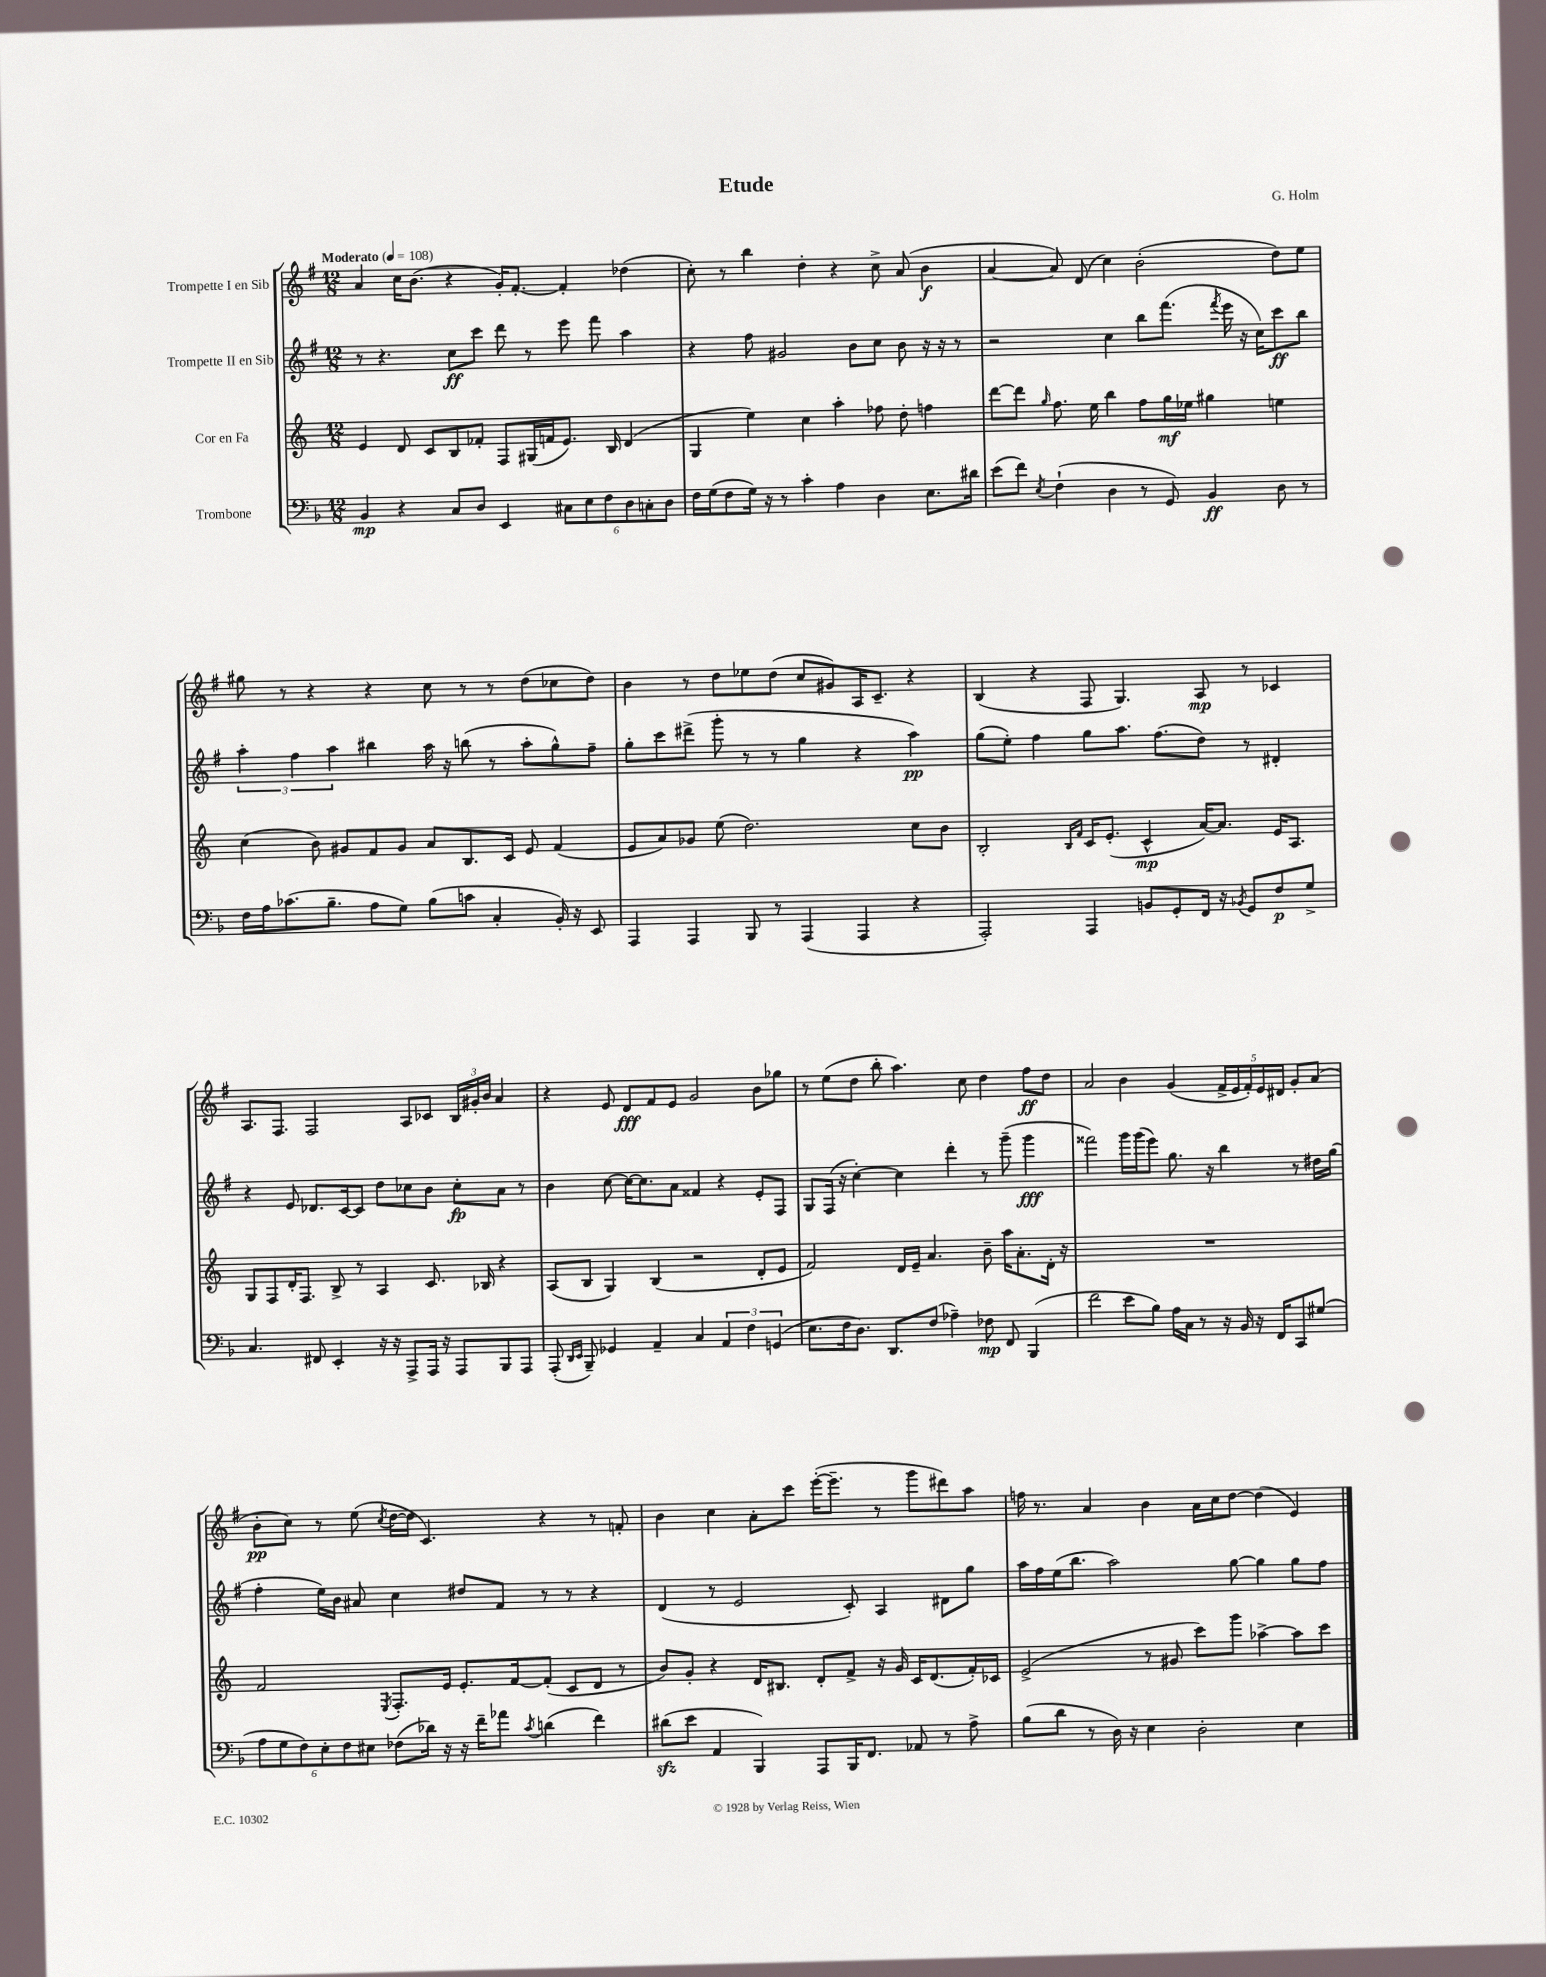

**kern	**kern	**kern	**kern
*staff4	*staff3	*staff2	*staff1
*clefF4	*clefG2	*clefG2	*clefG2
*k[b-]	*k[]	*k[f#]	*k[f#]
*M12/8	*M12/8	*M12/8	*M12/8
*MM108	*MM108	*MM108	*MM108
4BB-/	4e/	8r	4a/
.	.	4.r	.
4r	8d/	.	16cc\LK
.	.	.	(8.b\J
.	8c/L	.	.
8C/L	8B/	8cc\L	4r
8D/J	8f-'/J	8ccc\J	.
4EE/	8F/L	8ddd\	16g'/LK)
.	.	.	[8.f#'/J
.	(16G#/L	8r	.
.	16f/J	.	.
12C#\L	8.e/J)	8eee\	4f#'/]
12E\	.	.	.
.	.	8fff#\	.
12F\	.	.	.
.	16B/	.	.
12D\	(4d/	4aa\	(4dd-\
12C'\	.	.	.
12D\J	.	.	.
=	=	=	=
16F\LL	4G/	4r	8cc'\)
(16G\J	.	.	.
8F\	.	.	8r
16G\Jk)	4ee\)	8ff#\	4bb\
16r	.	.	.
8r	.	2g#/	.
4c'\	4cc\	.	4dd'\
4A\	4aa'\	.	4r
.	.	8b\L	.
4D\	8ff-\	8cc\J	8cc^\
.	8dd'\	8b\	(8a/
8.E\L	4ff\	16r	4b\
.	.	16r	.
.	.	8r	.
16d#\Jk	.	.	.
=	=	=	=
(8e\L	[8ddd\L	2r	[4a/
8f\J)	8ddd\]J	.	.
8qE/	16qqgg/	.	.
(4F`\	8.ff\	.	8a/])
.	.	.	(8d/
.	16ee\	.	.
4D\	4bb\	4cc\	4cc\)
8r	8ff\L	8bb\L	(2b'\
8GG/)	16gg\L	(8.fff#\J	.
.	16ee-\JJ	.	.
4BB-/	4gg#\	.	.
.	.	8qfff#/	.
.	.	16eee\	.
.	.	16r	.
.	.	16cc\LK)	.
8D\	4ee\	8ccc\	8dd\L)
8r	.	8bb\J	8ee\J
=	=	=	=
16F\LL	(4cc\	6aa'\	8gg#\
16A\J	.	.	.
(8.c-\	.	.	8r
.	.	6ff#\	.
.	8b\)	.	4r
8.B-~\J	.	.	.
.	.	6aa\	.
.	8g#/L	.	.
8A\L	8f/	4bb#\	4r
8G\J)	8g#/J	.	.
(8B-\L	8a/L	16aa\	8cc\
.	.	16r	.
8c\J	8.B/	(8bb\	8r
4C'/	.	8r	8r
.	16c/Jk	.	.
.	8e/	8aa'\L	(8dd\L
16BB-'/)	(4f/	8gg^^\)	8cc-\
16r	.	.	.
8EE/	.	8ff#~\J	8dd\J)
=	=	=	=
4AAA/	8e/L	8gg'\L	4b\
.	8a/)	8ccc\	.
4AAA/	8g-/J	(8ddd#^\J	8r
.	(8ee\	8ggg'\	8dd\L
8BBB-/	2.dd\)	8r	8ee-\
8r	.	8r	(8dd\J
(4AAA/	.	4gg\	8cc/L
.	.	.	8g#/)
4AAA/	.	4r	16A/K
.	.	.	8.c~/J
4r	8cc\L	4aa\)	4r
.	8b\J	.	.
=	=	=	=
2AAA'/)	2B'/	(8gg\L	(4B/
.	.	8ee'\J)	.
.	.	4ff#\	4r
.	16qqB/LL	.	.
.	16qqf/JJ	.	.
4AAA/	16c/LK	8gg\L	8F#/
.	(8.e'/J	.	.
.	.	8.aa\J	4.G/)
8BB/L	4c^^/	.	.
.	.	(8.ff#\L	.
8GG'/	.	.	.
16FF/Jk	[16a/LK)	8dd\J)	8A/
16r	8.a/]J	.	.
8qBB-/	.	.	.
8GG/L	.	8r	8r
8F/	16e/LK	4d#'/	4c-/
.	8.A/J	.	.
8G^/J	.	.	.
=	=	=	=
4.C/	8G/L	4r	8.A/L
.	8F/	.	.
.	.	.	8.F#/J
.	16d'/K	8e/	.
.	8.F/J	.	.
8FF#/	.	8.d-/L	2F#/
4EE'/	8B^/	.	.
.	.	[16c/k	.
.	8r	8c/]J	.
16r	4A/	8dd\L	.
16r	.	.	.
8AAA^/L	.	8cc-\	8A/L
16AAA/Jk	8.c/	8b\J	8c-/J
16r	.	.	.
8AAA/L	.	8cc-'\L	24B/LL
.	.	.	24g#'/
.	16B-/	.	.
.	.	.	24b/JJ
8BBB-/	4r	8a\J	4a/
8AAA/J	.	8r	.
=	=	=	=
(8AAA'/	(8A/L	4b\	4r
16qqDD/LL	.	.	.
16qqEE/JJ	.	.	.
8BBB-~/)	8B/J	.	.
4GG-/	4G/)	[8cc\	8e/
.	.	16cc\_LK	8d/L
.	.	8.cc\]	.
4AA~/	(4B/	.	8f#/
.	.	8a\J	8e/J
4C/	2r	4f##/	2g/
6AA/	.	4r	.
6F\	.	.	.
.	8d'/L	8e'/L	8b\L
(6GG/	.	.	.
.	8e/J	8F#/J	8gg-\J
=	=	=	=
8.E\L	2f/)	8G/L	8r
.	.	(16F#/Jk	(8ee\L
16F\k	.	16r	.
8.D\J)	.	[4cc'\)	8dd\J
.	.	.	8bb'\
8.DD/L	.	.	.
.	16d/LL	4cc\]	4.aa\)
.	16e~/JJ	.	.
(8F/J	4.a/	.	.
4A-~\)	.	4ddd'\	.
.	.	.	8cc\
8F-\	8b~\	8r	4dd\
8FF/	16aa\LK	(8ggg~\	.
.	8.a'\	.	.
(4BBB-/	.	4ggg\	8ff#\L
.	16d'\Jk	.	8dd\J
.	16r	.	.
=	=	=	=
2f\	1.r	2fff##\)	2a/
8e\L	.	16ggg\LL	4b\
.	.	(16ggg\J	.
8B-\J)	.	8eee\J)	.
16A\LL	.	8.gg\	(4g/
16C\JJ	.	.	.
8r	.	.	.
.	.	16r	.
16r	.	4bb\	20f#^/LL
.	.	.	20e/
16BB-/	.	.	.
.	.	.	20f#'/)
16r	.	.	.
.	.	.	20e/
16FF/LK	.	.	.
.	.	.	20d#/JJ
8CC/	.	8r	8g'/L
(8G#/J	.	16dd#\LL	(8a/J
.	.	(16gg\JJ	.
=	=	=	=
12A\L	2f/	4ff#'\	8b'\L
12G\	.	.	.
.	.	.	8cc\J)
12F\)	.	.	.
12E'\	.	16ee\LL)	8r
.	.	16b\JJ	.
12F\	.	.	.
.	.	8a#/	(8ee\
12E#\J	.	.	.
.	8qE/	.	8qcc/
(8F-\L	8.F'/L	4cc\	[16dd\LL
.	.	.	16dd\]JJ
16d-\Jk)	.	.	4.c/)
16r	16e/Jk	.	.
16r	8.e'/L	8dd#/L	.
16f~\LK	.	.	.
8a-\J	.	8f#/J	.
.	[16f/k	.	.
8qc/	.	.	.
(4d\	(8f'/]J	8r	4r
.	8c/L	8r	.
4f\)	8d/J	4r	8r
.	8r	.	8f'/
=	=	=	=
(8d#\L	8b/L)	(4d/	4b\
8e\J	8g'/J	.	.
4AA/	4r	8r	4cc\
.	.	2e/	.
4BBB-/)	16d/LK	.	8a'\L
.	8.B#/J	.	.
.	.	.	8ccc\J
8AAA/L	8d'/L	.	([16eee'\LK
.	.	.	8.eee~\]J
16BBB-/K	8f^/J	8c'/)	.
8.FF/J	.	.	.
.	16r	4A/	8r
.	16g/	.	.
8AA-/	16c/LK	.	8ggg\L
.	(8.d/	.	.
8r	.	8d#\L	8ddd#\)
8A^\	16f'/L)	8gg\J	8aa\J
.	16c-/JJ	.	.
=	=	=	=
(8B-\L	(2e^/	16aa\LL	16ff\
.	.	16ff#\	8.r
8d\J	.	(16ee\J	.
.	.	8.bb\J	.
8r	.	.	4a/
16D\)	.	2aa\)	.
16r	.	.	.
4E\	8r	.	4b\
.	8g#/	.	.
2D'\	8ccc\L)	.	16a\LL
.	.	.	16cc\J
.	8ggg\J	[8gg\	[8dd\J
.	[4aa-^\	4gg\]	(4dd\]
4E\	8aa-\]L	8gg\L	4e/)
.	8ccc\J	8ff#\J	.
==	==	==	==
*-	*-	*-	*-
